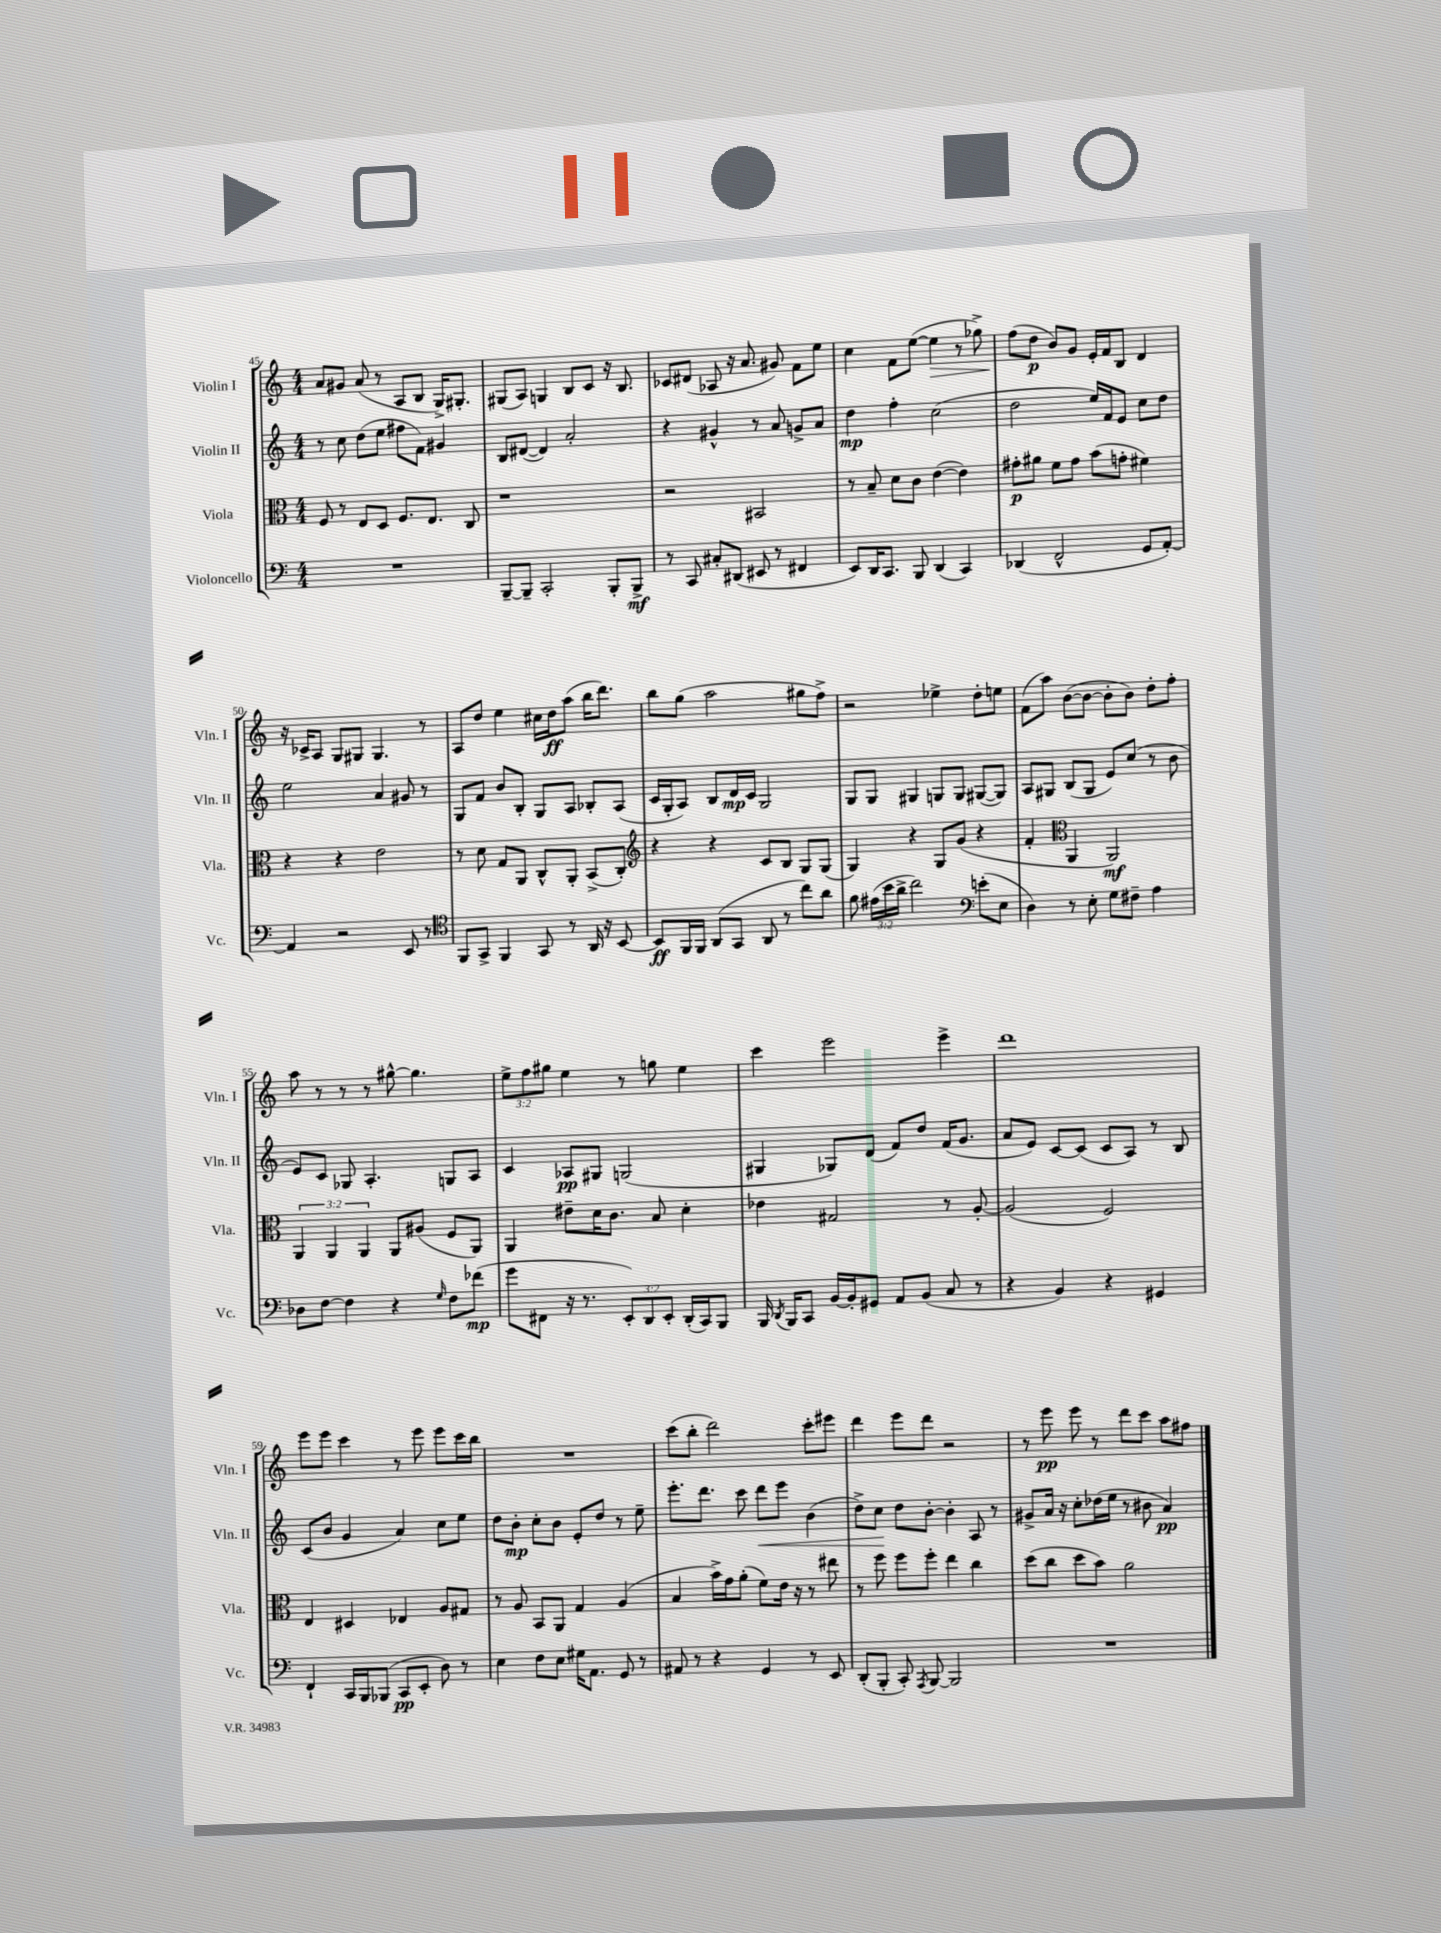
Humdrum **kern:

**kern	**kern	**kern	**kern
*staff4	*staff3	*staff2	*staff1
*clefF4	*clefC3	*clefG2	*clefG2
*k[]	*k[]	*k[]	*k[]
*M4/4	*M4/4	*M4/4	*M4/4
1r	8F	8r	8a
.	8r	8cc	8g#
.	8E	(8dd	(8a
.	8D	8ee	8r
.	8.F	8ff#	8A
.	.	8f)	8B
.	8.E	.	.
.	.	4g#	16G^)
.	.	.	8.G#'
.	8C	.	.
=	=	=	=
[8BBB~	1r	8B	(8G#
8BBB~]	.	([8d#	8A)
2CC'	.	4d#])	4G
.	.	2a'	8B
.	.	.	8c
8BBB'	.	.	16r
.	.	.	8.B
8BBB^	.	.	.
=	=	=	=
8r	2r	4r	8c-
8CC	.	.	(8d#
8C#'	.	4g#^^	8A-
(8DD#	.	.	16r
.	.	.	8.a
8EE#	2BB#	8r	.
8r	.	8a	8g#)
4FF#	.	8g^	8f
.	.	8a	8ee
=	=	=	=
8EE)	8r	4dd	4cc
16DD	8B~	.	.
8.CC	.	.	.
.	8d	4ff'	8f
8BBB	8c	.	([8ee
(4DD	([4e	(2cc	4ee]
4CC)	4e])	.	8r
.	.	.	8gg-^)
=	=	=	=
(4DD-	8g#'	2dd	(8ff
.	8a#	.	8dd
2FF^^	8f	.	8b)
.	8g#	.	8g
.	(8b	16ee)	16e'
.	.	16f	16f
.	8g'	8e	8B
8GG	4f#)	8cc	4d
[8AA')	.	8dd	.
=	=	=	=
4AA]	4r	2ee	16r
.	.	.	16c-^
.	.	.	8A
2r	4r	.	8G
.	.	.	8G#
.	2e	4a	4.G#
8EE	.	8g#	.
8r	.	8r	8r
=	=	=	=
*clefC4	*	*	*
8FF	8r	8G	8A
8GG^	8d	8f	8dd
4FF	8G	8b	4ee
.	8AA	8B'	.
8GG	8C^^	8G	16cc#
.	.	.	16dd
8r	8AA'	8A	(8aa
16AA	(8BB^	8B-'	16bb
16r	.	.	8.ddd)
[8BB	8C')	(8A	.
=	=	=	=
*	*clefG2	*	*
8BB]	4r	16c	8bb
.	.	16G'	.
16FF	.	8A)	(8gg
16FF	.	.	.
(8AA	4r	8B	2aa
8GG	.	16d	.
.	.	16c	.
8AA	8c	2G	.
8r	8B	.	.
8cc)	8G	.	8gg#
8a	(8G	.	8ff^)
=	=	=	=
8f	4G)	8G	2r
(24e#	.	8G	.
24b	.	.	.
24a^	.	.	.
2cc)	4r	4G#	.
.	8G	8G	4ee-^
.	(8g	8G	.
*clefF4	*	*	*
(8e'	4r	([8G#	8dd'
8E	.	8G#])	8ee
=	=	=	=
4D)	4f'	8A	(8f
.	.	8G#	8aa)
*	*clefC3	*	*
8r	4AA	(8B	([8b
8E'	.	8G#	8b_
8G	2AA)	8e)	8b']
8F#~	.	(8cc	8b)
4A	.	8r	8dd'
.	.	8b	8ff'
=	=	=	=
8D-	6AA	8e)	8aa
[8F	.	8c	8r
.	6AA	.	.
4F]	.	8G-	8r
.	6AA	.	.
.	.	4.A'	8r
4r	8AA	.	[8gg#^^
.	(8A#	.	4.gg#]
16qqG	.	.	.
8F	8F	8G	.
(8f-	8AA)	8A	.
=	=	=	=
8g	4AA	4c	12ee^
.	.	.	12ff
8FF#	.	.	.
.	.	.	12gg#
16r	8e#~	8A-	4ee
8.r	.	.	.
.	16d	8G#	.
.	8.c	.	.
12EE')	.	(2G	8r
12DD	.	.	.
.	8B	.	8gg
12EE'	.	.	.
(16DD'	4d'	.	4ee
16CC)	.	.	.
8BBB	.	.	.
=	=	=	=
16BBB	4e-	4G#	4ccc
8qDD	.	.	.
16BBB	.	.	.
8CC	.	.	.
[16BB	2G#	8G-)	2eee
16BB']	.	.	.
8GG#	.	(8d	.
8AA	.	8f)	.
(8BB	.	8dd	.
8C	8r	(16f	4eee^
.	.	8.g	.
8r	[8A'	.	.
=	=	=	=
4r	(2A]	8a	1ddd
.	.	8e)	.
4BB)	.	[8c	.
.	.	(8c]	.
4r	2F)	8c	.
.	.	8A)	.
4GG#	.	8r	.
.	.	8B	.
=	=	=	=
4FF`	4E	(8c	8eee
.	.	8b	8eee
16CC	4D#	4g	4ccc
16BBB	.	.	.
(8BBB-	.	.	.
8CC	4E-	4a)	8r
8EE'	.	.	8eee
8D)	8A	8cc	8eee
8r	8G#	8ee	16ccc
.	.	.	16bb
=	=	=	=
4E	8r	8dd	1r
.	8A	8b'	.
8F	8BB	8cc'	.
8E	8AA	8b	.
16G#	4G	8e'	.
8.AA	.	.	.
.	.	8dd	.
8GG	(4A	8r	.
8r	.	8ee~	.
=	=	=	=
8AA#	4B	8.eee'	(8ccc
8r	.	.	8bb'
.	.	8.ddd	.
4r	16b^)	.	2ddd)
.	16g	.	.
.	(8a'	8ccc	.
4GG	8f)	8ddd	.
.	16e	8eee	.
.	16r	.	.
8r	8r	(4b	8ccc'
8EE	8ee#	.	8eee#
=	=	=	=
(8DD'	8r	8dd^)	4ddd
8BBB'	8ff	8cc	.
8CC')	8ff	8dd	8eee
8qAAA	.	.	.
[8BBB	8ff'	[8b'	8ddd
2BBB]	4ee	4b']	2r
.	4cc	8A	.
.	.	8r	.
=	=	=	=
1r	(8dd	8g#^	8r
.	8cc	16a	8eee
.	.	16r	.
.	8dd	8cc'	8eee
.	8b)	(16dd-	8r
.	.	16ee	.
.	2a	8r	8ddd
.	.	8b#	8ccc
.	.	4a)	8aa
.	.	.	8ff#
==	==	==	==
*-	*-	*-	*-
